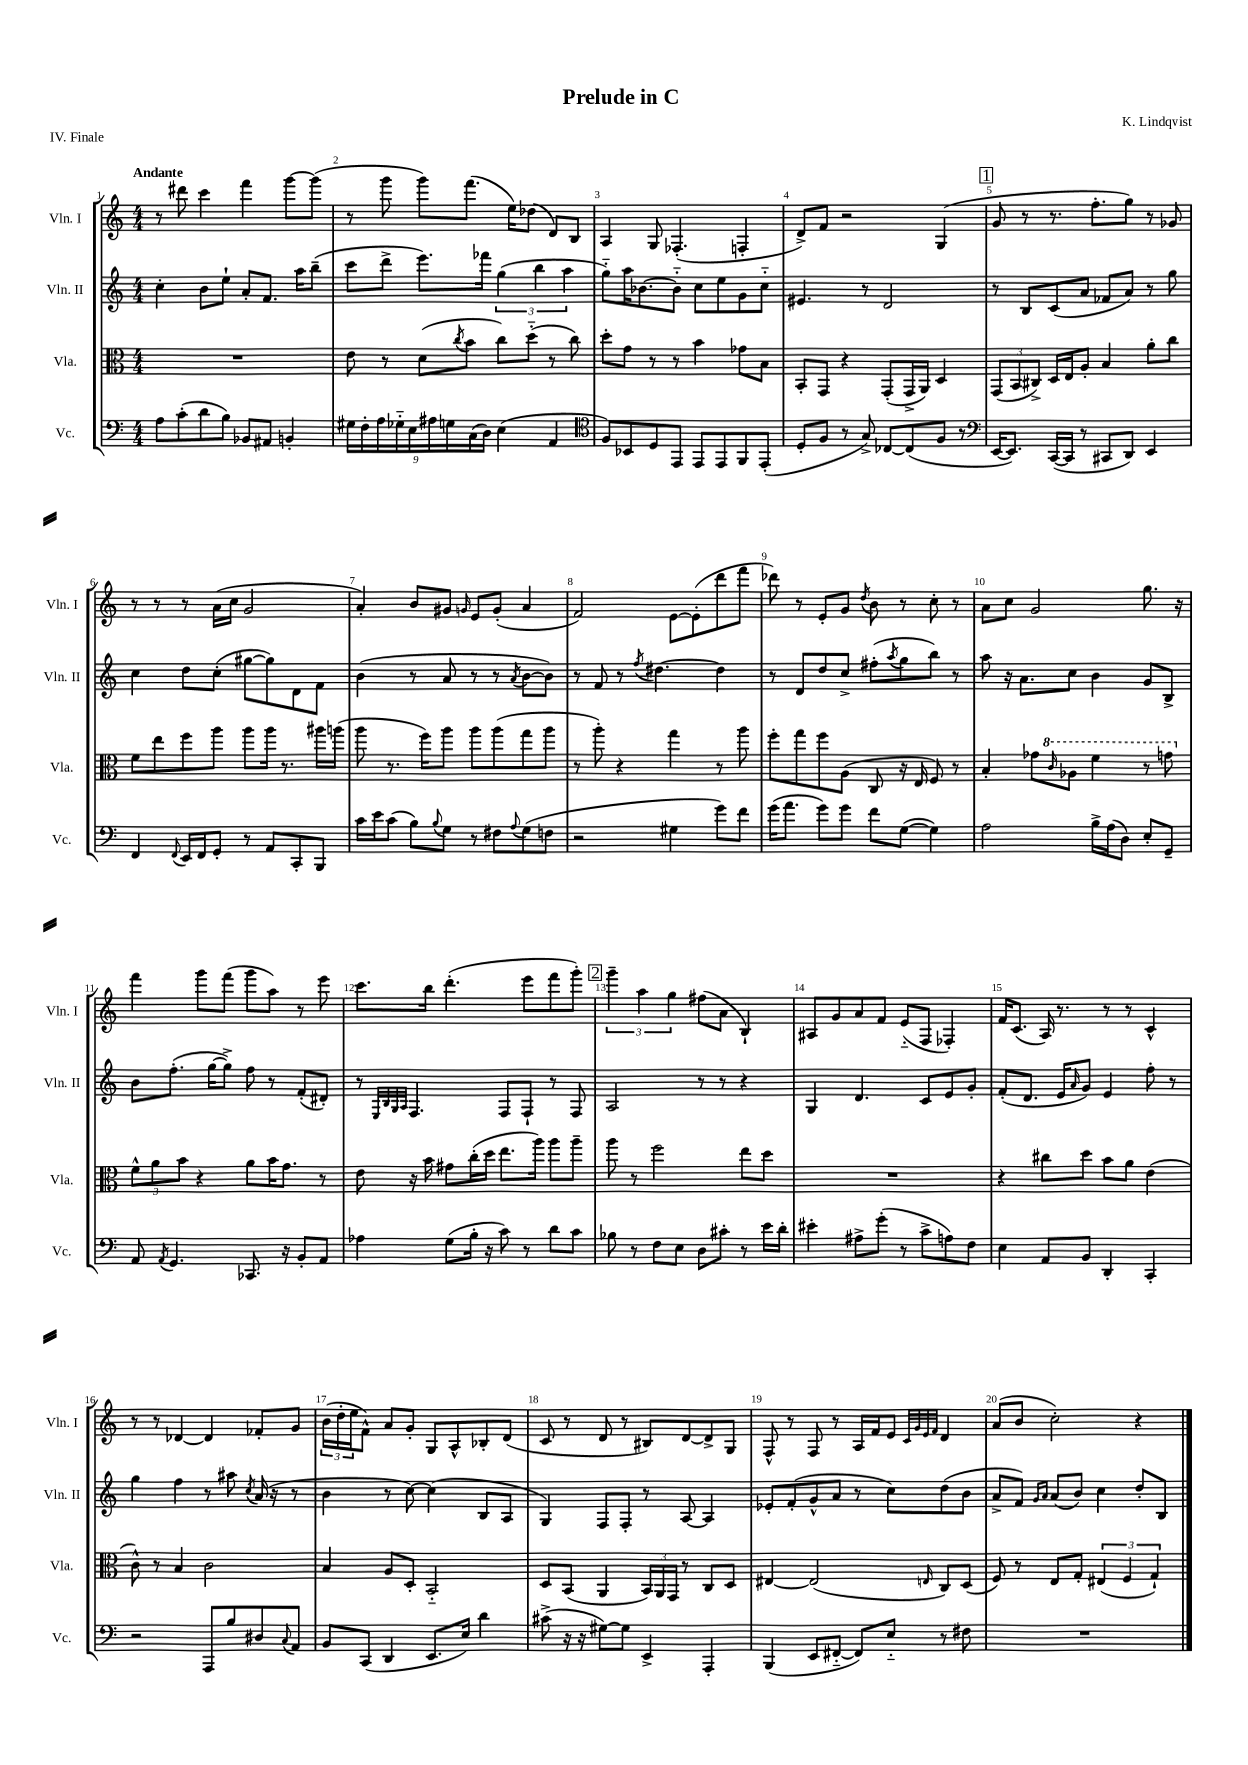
\header { title = "Prelude in C" composer = "K. Lindqvist" piece = "IV. Finale" }
<<
\new StaffGroup <<
\new Staff = "s0" \with { instrumentName = "Vln. I" shortInstrumentName = "Vln. I" } {
    \clef treble \key c \major \numericTimeSignature \time 4/4 \tempo "Andante"
    r8 dis'''8 c'''4 f'''4 g'''8~ g'''8( |
    r8 g'''8 g'''8) f'''8.( e''16) des''8( d'8) b8 |
    a4 g8 fes4.-.( f4-. |
    d'8->) f'8 r2 g4( |
    \mark \markup { \box "1" } g'8 r8 r8. f''8.-. g''8) r8 ges'8 |
    r8 r8 r8 a'16( c''16 g'2 |
    a'4-.) b'8 gis'8 \grace { g'16 } e'8 g'8-.( a'4 |
    f'2) e'8~ e'8-.( d'''8 f'''8 |
    des'''8) r8 e'8-. g'8 \acciaccatura { d''8 } b'8 r8 c''8-. r8 |
    a'8 c''8 g'2 g''8. r16 |
    f'''4 g'''8 f'''8( g'''8 a''8) r8 e'''8 |
    c'''8. b''16 d'''4.-.( e'''8 f'''8 g'''8-.) |
    \mark \markup { \box "2" } \tuplet 3/2 { g'''4-- a''4 g''4 } fis''8( a'8 b4-!) |
    ais8 g'8 a'8 f'8 e'8-_( f8 fes4-.) |
    f'16 c'8.( a16) r8. r8 r8 c'4-^ |
    r8 r8 des'4~ des'4 fes'8-. g'8 |
    \tuplet 3/2 { b'16( d''16-. e''16 } f'8-^) a'8 g'8-. g8 a8-^ bes8-. d'8( |
    c'8 r8 d'8 r8 bis8) d'8~ d'8-> g8 |
    f8-^ r8 f8 r8 a16 f'16 e'8 \grace { c'32 g'32 e'32 f'32 } d'4 |
    a'8( b'8 c''2-.) r4 \bar "|." |
}
\new Staff = "s1" \with { instrumentName = "Vln. II" shortInstrumentName = "Vln. II" } {
    \clef treble \key c \major \numericTimeSignature \time 4/4
    c''4-. b'8 e''8-! a'8-. f'8. a''16 b''8--( |
    c'''8 d'''8-> e'''8.) fes'''16 \tuplet 3/2 { g''4( b''4 a''4 } |
    g''8-_) a''16 bes'8.~ bes'8-_ c''8 e''8 g'8 c''8-_ |
    eis'4. r8 d'2 |
    \mark \markup { \box "1" } r8 b8 c'8( a'8 fes'8 a'8) r8 g''8 |
    c''4 d''8 c''8-.( gis''8~ gis''8) d'8 f'8 |
    b'4( r8 a'8 r8 r8 \acciaccatura { a'8 } b'8~ b'8) |
    r8 f'8 r8 \acciaccatura { f''8 } dis''4.~ dis''4 |
    r8 d'8 d''8 c''8-> fis''8-.( \acciaccatura { a''8 } g''8 b''8) r8 |
    a''8 r16 a'8. c''8 b'4 g'8 b8-> |
    b'8 f''8.-.( g''16~ g''8->) f''8 r8 f'8-.( dis'8-.) |
    r8 \grace { e32 b32 g32 a32 } f4. f8 f8-! r8 f8 |
    \mark \markup { \box "2" } a2 r8 r8 r4 |
    g4 d'4. c'8 e'8 g'8-. |
    f'8-.( d'8. e'16 \grace { a'16 } g'8) e'4 f''8-. r8 |
    g''4 f''4 r8 ais''8 \acciaccatura { c''8 } a'16( r16 r8 |
    b'4 r8 c''8~) c''4( b8 a8 |
    g4) f8 f8-. r8 a8~ a4 |
    ees'8-. f'8-.( g'8-^ a'8 r8 c''8) d''8( b'8 |
    a'8-> f'8) \grace { g'16 a'16 } a'8( b'8) c''4 d''8-. b8 \bar "|." |
}
\new Staff = "s2" \with { instrumentName = "Vla." shortInstrumentName = "Vla." } {
    \clef alto \key c \major \numericTimeSignature \time 4/4
    R1 |
    e'8 r8 d'8( \acciaccatura { c''8 } b'8 c''8) d''8-_( r8 c''8) |
    d''8-. g'8 r8 r8 b'4 ges'8 b8 |
    b,8-. g,8 r4 g,8-.( g,16-> a,16) d4 |
    \mark \markup { \box "1" } \tuplet 3/2 { g,8( b,8 cis8->) } d16 e16 a8-. b4 a'8-. c''8 |
    f'8 e''8 f''8 a''8 a''8 a''16 r8. ais''16 a''16( |
    a''8 r8. f''16) a''8 a''8 a''8( g''8 a''8 |
    r8 a''8-.) r4 g''4 r8 a''8 |
    f''8-. g''8 f''8 a8( c8 r16 e16 f8) r8 |
    b4-. ges'8 \ottava #1 \grace { c''16 } aes'8 f''4 r8 g''!8 \ottava #0 |
    \tuplet 3/2 { f'8-^ a'8 b'8 } r4 a'8 b'16 g'8. r8 |
    e'8 r16 b'16 gis'8 c''16-.( d''16 e''8. a''16) a''8 a''8-- |
    \mark \markup { \box "2" } a''8 r8 f''2 e''8 d''8 |
    R1 |
    r4 cis''8 d''8 b'8 a'8 e'4( |
    c'8-^) r8 b4 c'2 |
    b4 a8 d8-. b,2-_ |
    d8 b,8( a,4 \tuplet 3/2 { b,16) a,16 g,16 } r8 c8 d8 |
    eis4~ eis2( \grace { e16 } c8) d8( |
    f8) r8 e8 g8-. \tuplet 3/2 { eis4( f4 g4-!) } \bar "|." |
}
\new Staff = "s3" \with { instrumentName = "Vc." shortInstrumentName = "Vc." } {
    \clef bass \key c \major \numericTimeSignature \time 4/4
    a8 c'8-.( d'8 b8) bes,8 ais,8 b,4-. |
    \tuplet 9/8 { gis16 f16-. a16 ges16-_ e16 ais16 g16 c16( d16) } e4( a,4 |
    \clef tenor f8) bes,8 d8 e,8 e,8 e,8 f,8 e,8-.( |
    d8-. f8 r8 g8->) ces8~ ces8( f8 r8 |
    \mark \markup { \box "1" } \clef bass e,16~ e,8.) c,16~( c,16 r8 cis,8 d,8) e,4 |
    f,4 \appoggiatura { f,8 } e,16 f,16 g,8-. r8 a,8 c,8-. b,,8 |
    c'16 e'16 c'8( b8) \appoggiatura { b8 } g8 r8 fis8 \appoggiatura { a8 } g8( f8 |
    r2 gis4 g'8) f'8 |
    g'16( a'8. g'8) g'8 f'8 g8~( g4) |
    a2 b16-> a16( d8) e8-. g,8-- |
    a,8 \acciaccatura { a,8 } g,4. ces,8. r16 b,8-. a,8 |
    aes4 g8( b16-. r16 c'8) r8 d'8 c'8 |
    \mark \markup { \box "2" } bes8 r8 f8 e8 d8 cis'8-. r8 e'16 d'16-. |
    eis'4-. ais8-> g'8-.( r8 c'8-> a8) f8 |
    e4 a,8 b,8 d,4-. c,4-. |
    r2 a,,8 b8 dis8 \appoggiatura { c8 } a,8 |
    b,8 c,8( d,4 e,8. e16) d'4 |
    cis'8->( r16 r16 gis8~) gis8 e,4-> a,,4-. |
    b,,4( e,8 fis,8~-_ fis,8) e8-_ r8 fis8 |
    R1 \bar "|." |
}
>>
>>
\layout { \context { \Score \override BarNumber.break-visibility = ##(#f #t #t) barNumberVisibility = #all-bar-numbers-visible } }
